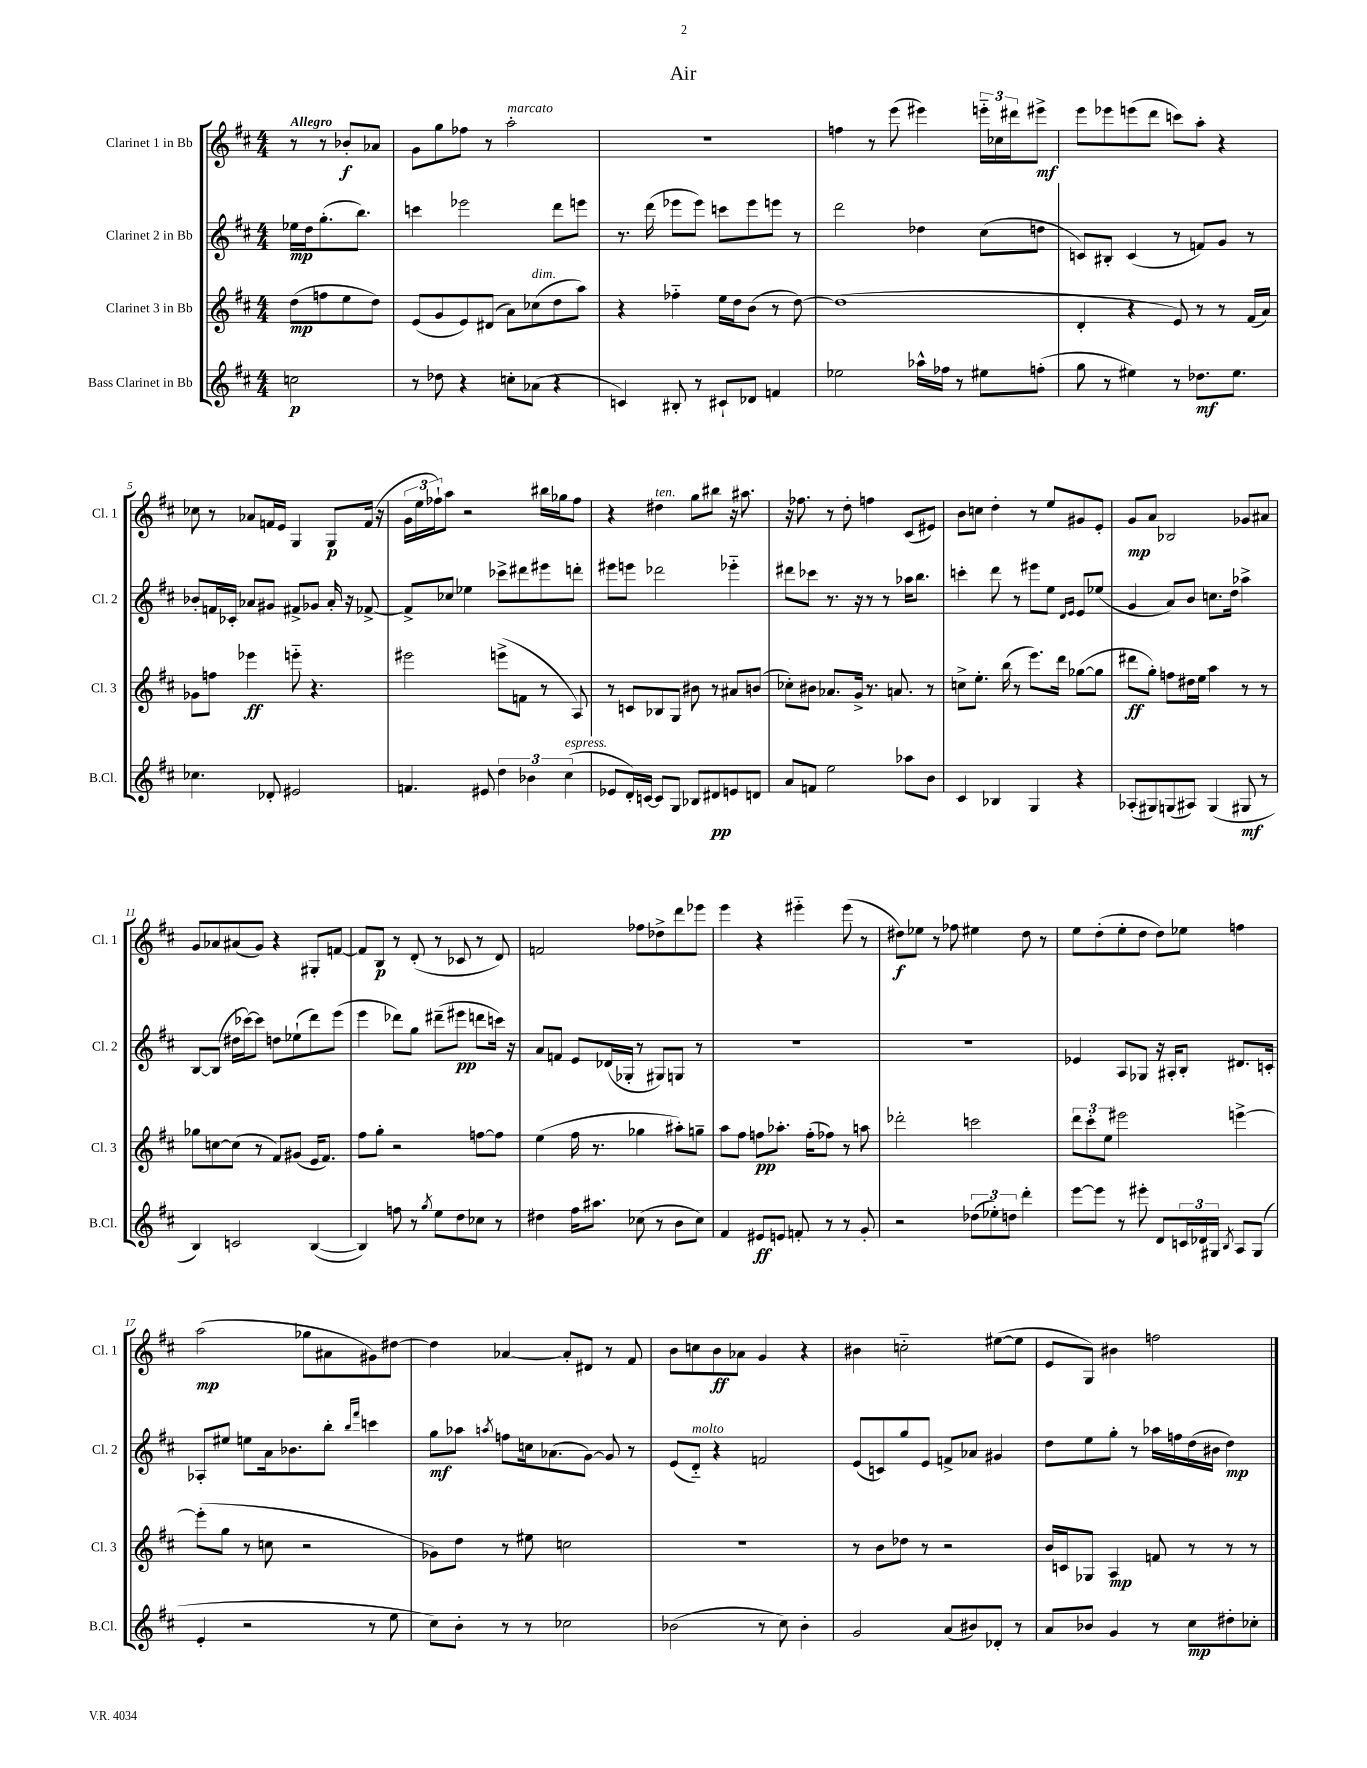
\header { title = "Air" }
<<
\new StaffGroup <<
\new Staff = "s0" \with { instrumentName = "Clarinet 1 in Bb" shortInstrumentName = "Cl. 1" } {
    \clef treble \key d \major \numericTimeSignature \time 4/4 \partial 2 \tempo "Allegro"
    r8 r8 bes'8-.\f aes'8 |
    g'8 g''8 fes''8 r8 a''2-.^\markup { \italic "marcato" } |
    R1 |
    f''4 r8 e'''8( eis'''4) \tuplet 3/2 { e'''16-_ ces''16 dis'''16 } eis'''8->\mf |
    e'''8 ees'''8 e'''8( d'''8 c'''8) a''8-. r4 |
    ces''8 r8 aes'8 f'16 e'16 g4 g8\p f'16( r16 |
    \tuplet 3/2 { g'16 e''16 fes''16-!) } a''8 r2 bis''16 ges''16 fes''8 |
    r4 dis''4^\markup { \italic "ten." } g''8 bis''8 r16 ais''8. |
    r16 fes''8. r8 d''8-. f''4 cis'8( eis'8) |
    b'8 c''8 d''4-. r8 e''8 gis'8 e'8-. |
    g'8\mp a'8 bes2 ges'8 ais'8 |
    g'8 aes'8 ais'8( g'8) r4 gis8-. f'8~ |
    f'8 b8\p r8 d'8-.( r8 ces'8 r8 d'8) |
    f'2 fes''8 des''8-> d'''8 ees'''8 |
    e'''4 r4 eis'''4-_ eis'''8( r8 |
    dis''8\f) ees''8 r8 fes''8 eis''4 dis''8 r8 |
    e''8 d''8-.( e''8-. d''8 d''8) ees''8 f''4 |
    a''2\mp( ges''8 ais'8 gis'8) dis''8~ |
    dis''4 aes'4~ aes'8-. dis'8 r8 fis'8 |
    b'8 c''8 b'8\ff aes'8 g'4 r4 |
    bis'4 c''2-_ eis''8~( eis''8 |
    e'8 g8) bis'4 f''2 \bar "|." |
}
\new Staff = "s1" \with { instrumentName = "Clarinet 2 in Bb" shortInstrumentName = "Cl. 2" } {
    \clef treble \key d \major \numericTimeSignature \time 4/4 \partial 2
    ees''16\mp d''16 g''8.-.( b''8.) |
    c'''4 ees'''2 d'''8 e'''8 |
    r8. d'''16( ees'''8 ees'''8) c'''8 ees'''8 e'''8 r8 |
    d'''2 des''4 cis''8( d''8 |
    c'8) bis8-. c'4( r8 f'8) g'8 r8 |
    bes'8-. f'16 ces'16-. aes'8 gis'8 fis'8-> ges'8 aes'16-. r16 fes'8~-> |
    fes'8-> ces''8 ees''4 ces'''8-> dis'''8 eis'''8 d'''8-. |
    eis'''8 e'''8 des'''2 ees'''4-_ |
    dis'''8 ces'''8 r8. r16 r8 r8 aes''16 b''8. |
    c'''4-. d'''8 r8 eis'''8 e''8 \grace { d'16 e'16 } e'8 ees''8( |
    g'4 a'8) b'8 c''8. d''16 aes''4-> |
    b8~ b8( dis''16 ces'''16~) ces'''8 d''8 ees''8-!( d'''8) e'''8( |
    e'''4 des'''8) g''8 dis'''8--( eis'''8\pp d'''8 c'''16) r16 |
    a'8 f'8 e'8 des'16( ges16-. r8 gis8) g8 r8 |
    R1 |
    R1 |
    ees'4 a8 ges8 r16 ais16-. b8-. dis'8. c'16-. |
    aes8-. eis''8 e''8 a'16 bes'8. b''8-. \grace { b''16 fis'''16 } c'''4 |
    g''8\mf aes''8 \acciaccatura { a''8 } f''8 c''16 aes'8.( g'8~) g'8 r8 |
    e'8( d'8-_^\markup { \italic "molto" }) r4 f'2 |
    e'8( c'8) g''8 e'8 f'8-> aes'8 gis'4 |
    d''8 e''8 g''8-. r8 aes''16 f''16 d''16( bis'16 d''4\mp) \bar "|." |
}
\new Staff = "s2" \with { instrumentName = "Clarinet 3 in Bb" shortInstrumentName = "Cl. 3" } {
    \clef treble \key d \major \numericTimeSignature \time 4/4 \partial 2
    d''8\mp( f''8 e''8 d''8) |
    e'8( g'8 e'8) dis'8( a'8) ces''8^\markup { \italic "dim." }( d''8 a''8) |
    r4 fes''4-_ e''16 d''16 b'8( r8 d''8~) |
    d''1( |
    d'4-. r4 e'8) r8 r8 fis'16( a'16) |
    ges'8 f''8 ees'''4\ff e'''8-_ r4. |
    eis'''2 e'''8->( f'8 r8 a8) |
    r8 c'8 bes8 g8 bis'8 r8 ais'8 b'8( |
    ces''8-.) bis'8 aes'8. g'16-> r8. a'8. r8 |
    c''8-> e''8.-. b''16( r8 e'''8.) d'''16 ges''8~( ges''8 |
    dis'''8\ff g''8-.) f''8 dis''16 e''16 a''4 r8 r8 |
    ges''8 c''8~ c''8( r8 fis'8) gis'8( e'16 fis'8.) |
    fis''8 g''8-. r2 f''8~ f''8 |
    e''4( fis''16 r8. ges''4 ais''8-.) g''8-- |
    a''8 fis''8 f''8\pp aes''8.-. f''16-.( fes''8) r8 a''8 |
    des'''2-. c'''2 |
    \tuplet 3/2 { d'''8 cis'''8-. e''8 } eis'''2 e'''4~-> |
    e'''8-.( g''8 r8 c''8 r2 |
    ges'8) d''8 r8 eis''8 c''2 |
    R1 |
    r8 b'8 des''8 r8 r2 |
    b'16 c'16 ges8 a4\mp f'8 r8 r8 r8 \bar "|." |
}
\new Staff = "s3" \with { instrumentName = "Bass Clarinet in Bb" shortInstrumentName = "B.Cl." } {
    \clef treble \key d \major \numericTimeSignature \time 4/4 \partial 2
    c''2\p |
    r8 des''8 r4 c''8-. aes'8( r4 |
    c'4) bis8-. r8 cis'8-! des'8 f'4 |
    ees''2 aes''16-^ fes''16 r8 eis''8 f''8-.( |
    g''8 r8 eis''4) r8 des''8.\mf eis''8. |
    ces''4. des'8-. eis'2 |
    f'4. eis'8 \tuplet 3/2 { d''4 bes'4 cis''4^\markup { \italic "espress." }( } |
    ees'8 d'16-.) c'16~ c'8 g8 bes8 dis'8\pp e'8 d'8 |
    a'8 f'8 e''2 aes''8 b'8 |
    cis'4 bes4 g4 r4 |
    aes8-.( gis8) g8( ais8) g4( gis8\mf r8 |
    b4) c'2 b4~( |
    b4) f''8 r8 \acciaccatura { g''8 } e''8 d''8 ces''8 r8 |
    dis''4 fis''16 ais''8. ces''8( r8 b'8 ces''8) |
    fis'4 eis'8\ff e'8 f'8-. r8 r8 g'8-. |
    r2 \tuplet 3/2 { des''8( ees''8-.) d''8 } d'''4-. |
    e'''8~ e'''8 r8 eis'''8-. d'8 \tuplet 3/2 { c'16 des'16 gis16 } \acciaccatura { b8 } a8 gis8( |
    e'4-. r2 r8 e''8 |
    cis''8) b'8-. r8 r8 ces''2 |
    bes'2( r8 cis''8) bes'4-. |
    g'2 a'8( bis'8) des'8-. r8 |
    a'8 bes'8 g'4 r8 cis''8\mp dis''8-. ces''8-. \bar "|." |
}
>>
>>
